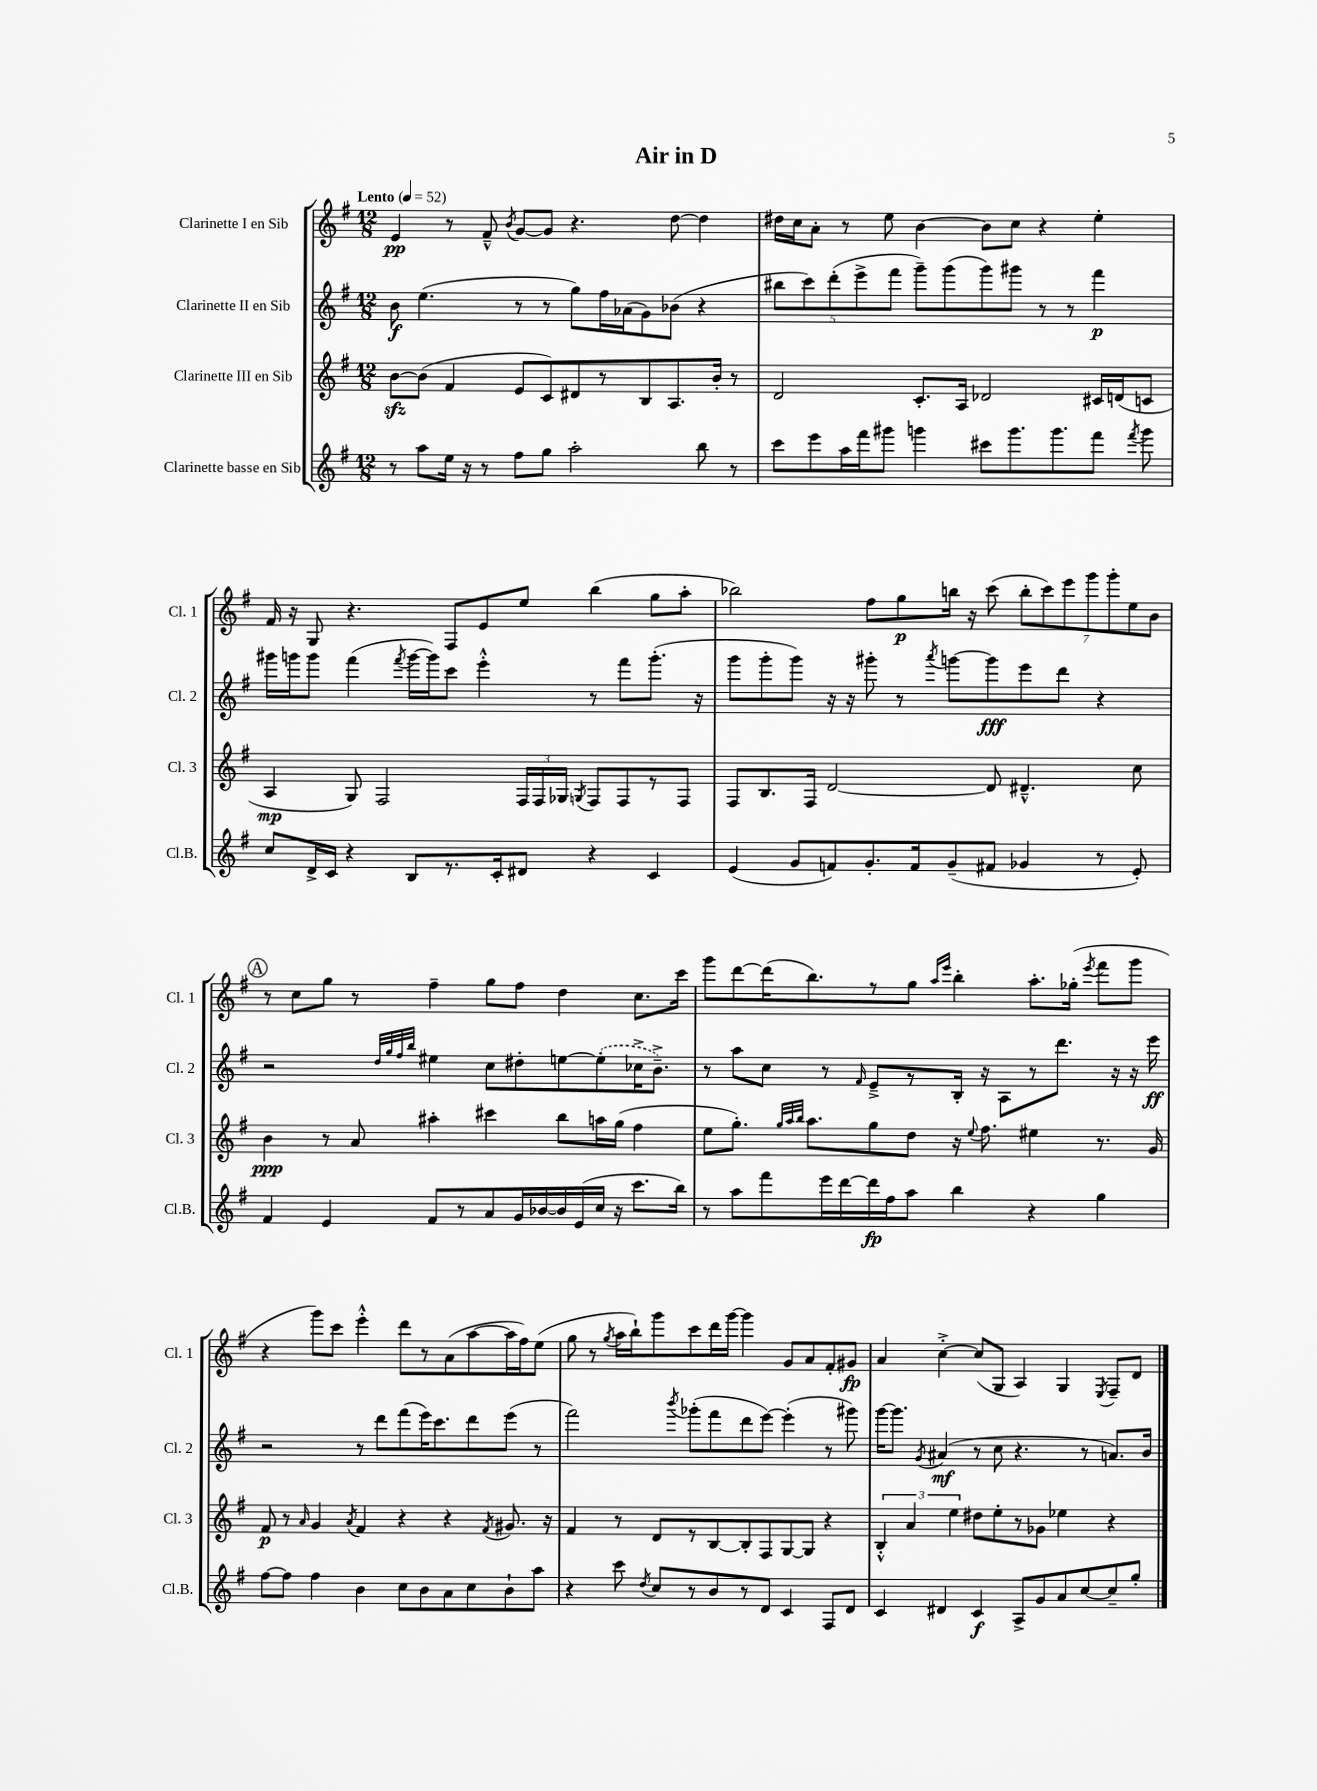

**kern	**kern	**kern	**kern
*staff4	*staff3	*staff2	*staff1
*clefG2	*clefG2	*clefG2	*clefG2
*k[f#]	*k[f#]	*k[f#]	*k[f#]
*M12/8	*M12/8	*M12/8	*M12/8
*MM52	*MM52	*MM52	*MM52
8r	[8b	8b	4e
8aa	(8b]	(4.ee	.
16ee	4f#	.	8r
16r	.	.	.
8r	.	.	8f#~^^
.	.	.	8qb
8ff#	8e	8r	[8g
8gg	8c)	8r	8g]
2aa'	8d#	8gg)	4.r
.	8r	16ff#	.
.	.	(16a-	.
.	8B	8g)	.
.	8.A	(8b-	[8dd
8bb	.	4r	4dd]
.	16b'	.	.
8r	8r	.	.
=	=	=	=
8ccc	2d	10bb#	16dd#
.	.	.	16cc
.	.	10ccc)	.
8eee	.	.	8a'
.	.	(10ddd'	.
16aa	.	.	8r
.	.	10eee^	.
16fff#	.	.	.
8ggg#	.	.	8ee
.	.	10fff#	.
4ggg	8.c'	8ggg~)	[4b
.	.	(8ggg	.
.	16A	.	.
8ccc#	2d-	8ggg)	8b]
8.ggg	.	8ggg#	8cc
.	.	8r	4r
8.ggg	.	.	.
.	.	8r	.
8fff#	16c#	4fff#	4ee'
.	(16d	.	.
8qfff#	.	.	.
8ggg	8c	.	.
=	=	=	=
8cc	4A	16ggg#	16f#
.	.	16ggg	16r
16d^	.	8ggg	8G
16c	.	.	.
4r	8G)	(4fff#	4.r
.	2F#	.	.
.	.	8qfff#	.
8B	.	[16ggg	.
.	.	16ggg])	.
8.r	.	8ccc	8F#
.	.	4eee'^^	8e
16c'	.	.	.
8d#	24F#	.	8ee
.	24F#	.	.
.	24G-	.	.
.	8qG	.	.
4r	8F#	8r	(4bb
.	8F#	8fff#	.
4c	8r	(8.ggg'	8gg
.	8F#	.	8aa'
.	.	16r	.
=	=	=	=
(4e	8F#	8ggg	2bb-)
.	8.B	8ggg'	.
8g	.	8ggg)	.
.	16F#	.	.
8f)	[2d	16r	.
.	.	16r	.
8.g'	.	8ggg#'	8ff#
.	.	8r	8gg
16f	.	.	.
.	.	8qaaa	.
(8g~	.	[8ggg	16bb
.	.	.	16r
8f#	8d]	8ggg]	(8ccc
4g-	4.d#~^^	8eee	14bb'
.	.	.	14ccc)
.	.	8ddd	.
.	.	.	14eee
.	.	.	14ggg
8r	.	4r	.
.	.	.	14ggg'
.	.	.	14ee
8e')	8cc	.	.
.	.	.	14b
=	=	=	=
4f#	4b	2r	8r
.	.	.	8cc
4e	8r	.	8gg
.	8a	.	8r
.	.	32qqdd	.
.	.	32qqgg	.
.	.	32qqff#	.
.	.	32qqbb	.
8f#	4aa#'	4ee#	4ff#~
8r	.	.	.
8a	4ccc#	8cc	8gg
16g	.	8dd#'	8ff#
[16b-	.	.	.
16b-]	8bb	[8ee	4dd
(16e	.	.	.
16cc	16aa	(8ee']	.
16r	(16gg	.	.
8.ccc	4ff#	16cc-^	8.cc
.	.	8.b~^)	.
16bb)	.	.	16ccc
=	=	=	=
8r	8ee	8r	8ggg
8aa	8.gg')	8aa	[8ddd
8fff#	.	8cc	(16ddd]
.	32qqgg	.	.
.	32qqaa	.	.
.	32qqbb	.	.
.	8.aa	.	8.bb)
16eee	.	8r	.
[16ddd	.	.	.
.	.	16qqf#	.
16ddd]	8gg	8e~^	8r
16ff#	.	.	.
8aa	8dd	8r	8gg
.	.	.	16qqaa
.	.	.	16qqeee
4bb	16r	16B'	4bb'
.	8qqee	.	.
.	8.ff#	16r	.
.	.	8A	.
4r	4ee#	8r	8.aa'
.	.	8.ddd	.
.	.	.	(16gg-'
.	.	.	8qeee
4gg	8.r	.	8fff#
.	.	16r	.
.	.	16r	8ggg
.	16g	16eee	.
=	=	=	=
[8ff#	8f#	2r	4r
8ff#]	8r	.	.
.	16qqa	.	.
4ff#	4g	.	8ggg)
.	.	.	8ccc
.	8qa	.	.
4b	4f#	8r	4eee'^^
.	.	8ddd	.
8cc	4r	(8fff#	8ddd
8b	.	16eee)	8r
.	.	8.ccc	.
8a	4r	.	(8a
8cc	.	8ddd	[8aa
.	8qf#	.	.
8b`	8.g#	(8eee	16aa]
.	.	.	16ff#)
8aa	.	8r	(8ee
.	16r	.	.
=	=	=	=
4r	4f#	2fff#)	8gg
.	.	.	8r
.	.	.	8qgg
8ccc	8r	.	16aa
.	.	.	16bb`)
8qdd	.	.	.
8cc	8d	.	8ggg
.	.	8qbbb	.
8r	8r	(8ggg-'	8ccc
8b	[8B	8fff#	16ddd
.	.	.	[16ggg
8r	8B']	8ddd	4ggg]
8d	8F#	[8eee)	.
4c	[8G	(4eee']	8g
.	8G]	.	8a
8F#	4r	8r	8f#'
8d	.	8ggg#)	8g#
=	=	=	=
4c	6B'^^	[16ggg	4a
.	.	8.ggg]	.
.	6a	.	.
.	.	8qg	.
4d#	.	(4a#	[4cc'^
.	6ee	.	.
4c	8dd#	8r	(8cc]
.	8ee'	8cc	8G
8A^	8r	4.r	4A)
8g	8g-	.	.
8a	4ee-	.	4G
[8cc	.	8r	.
.	.	.	8qE
8cc~]	4r	8.a)	8F#~
8gg'	.	.	8d
.	.	16b	.
==	==	==	==
*-	*-	*-	*-
